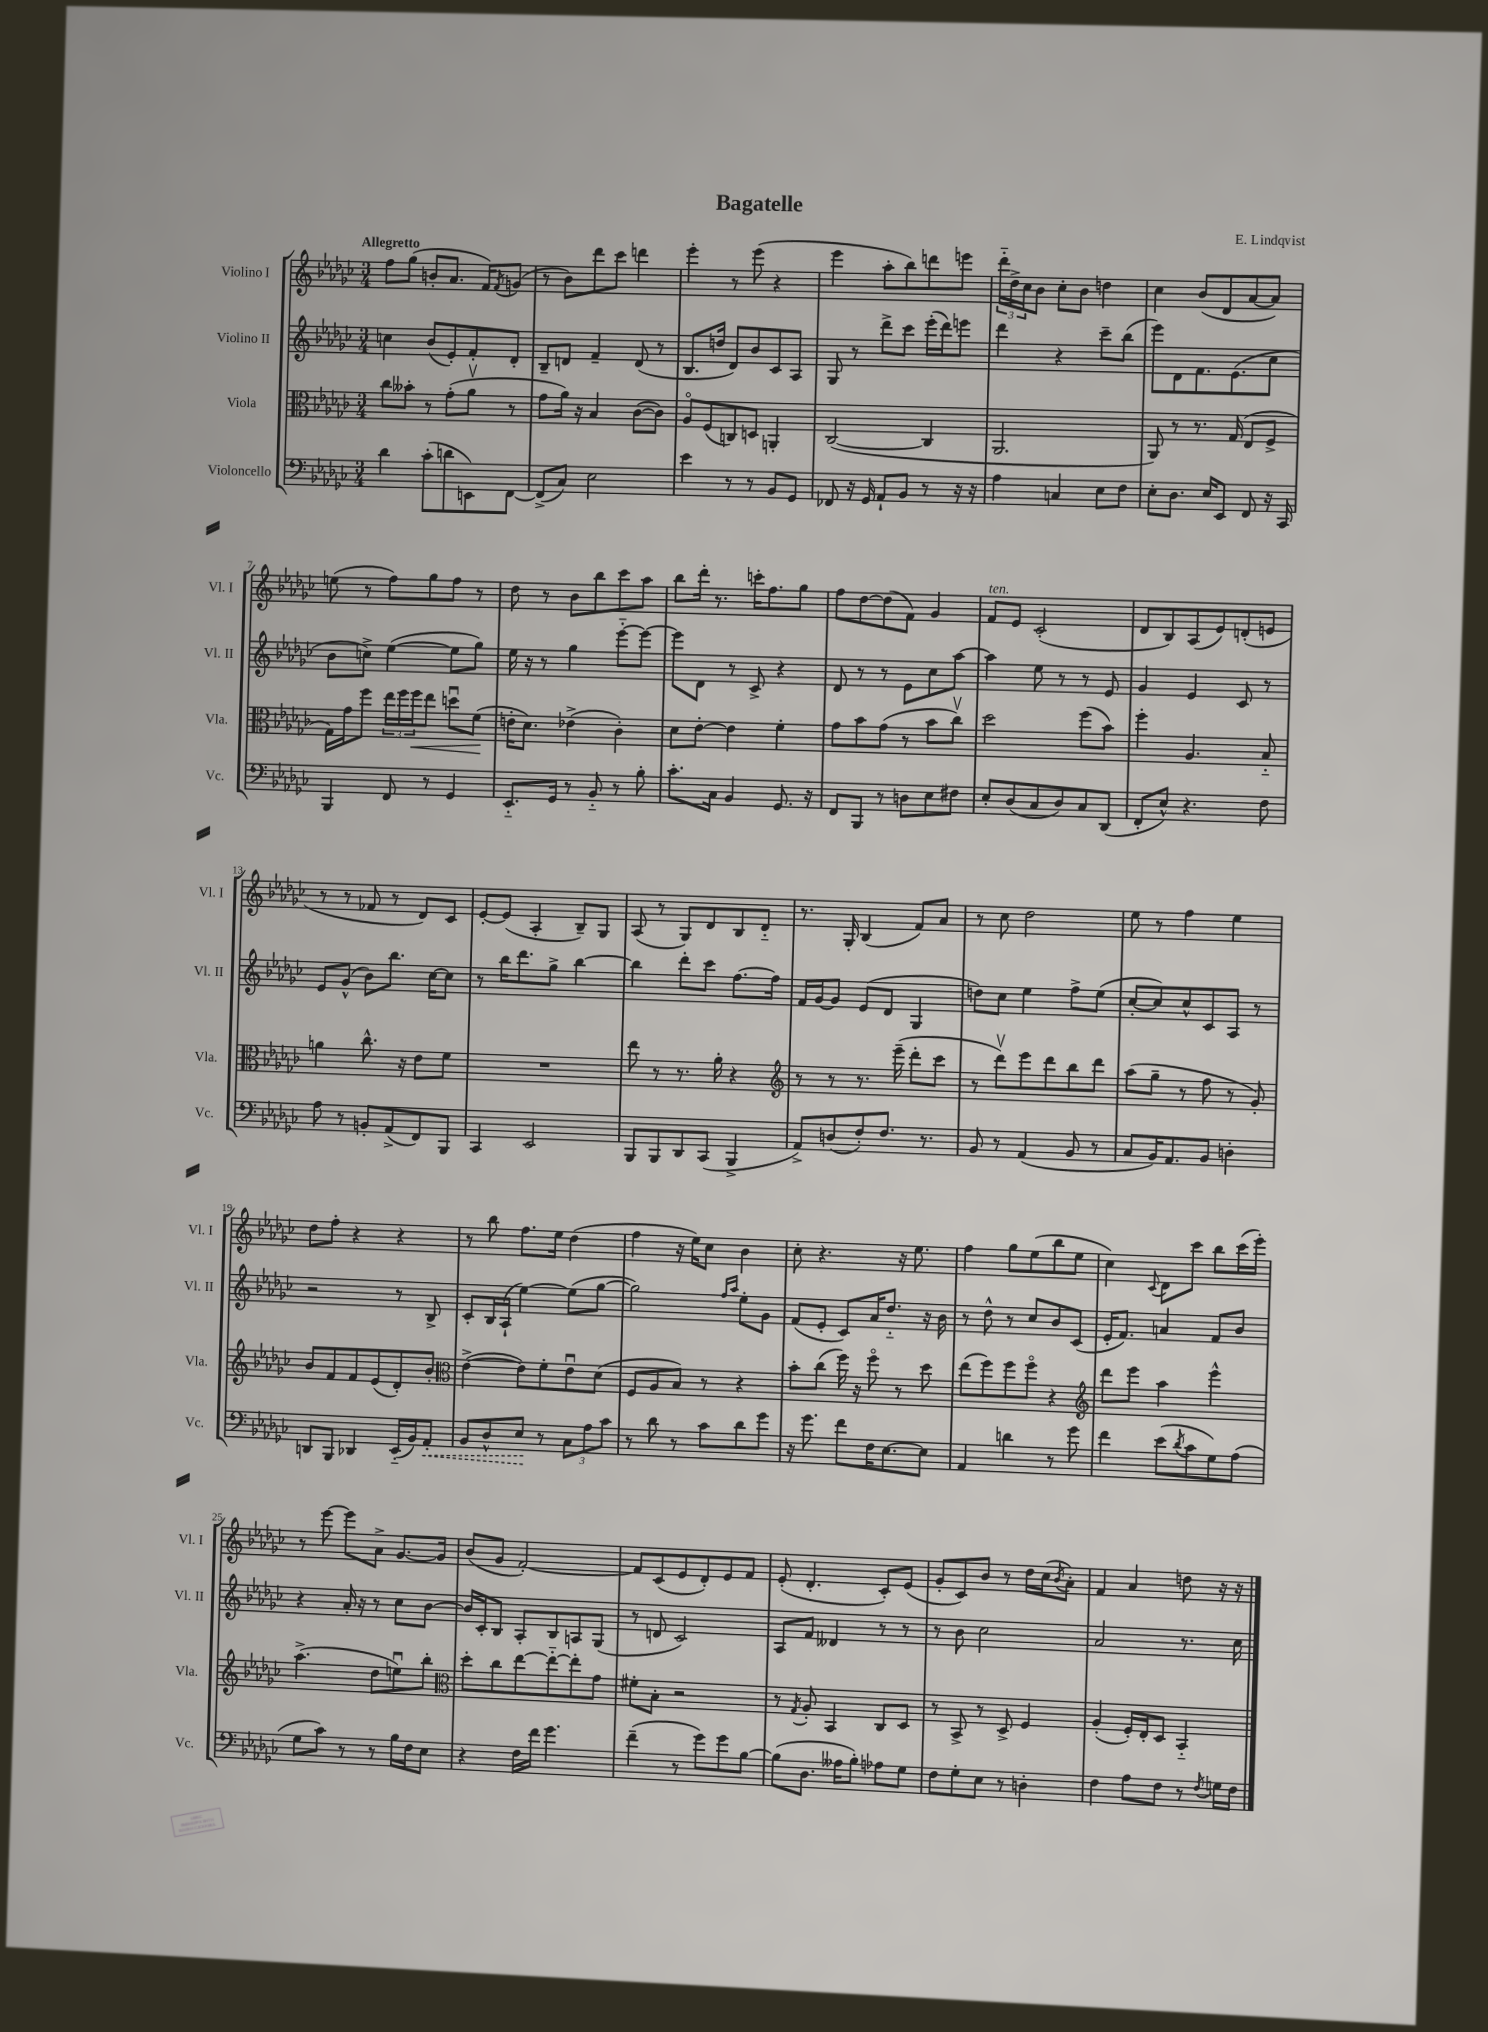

**kern	**kern	**kern	**kern
*staff4	*staff3	*staff2	*staff1
*clefF4	*clefC3	*clefG2	*clefG2
*k[b-e-a-d-g-c-]	*k[b-e-a-d-g-c-]	*k[b-e-a-d-g-c-]	*k[b-e-a-d-g-c-]
*M3/4	*M3/4	*M3/4	*M3/4
4d-	8cc-	4cc	8ff
.	8b--'	.	(8gg-
(8c-'	8r	(8b-	8b'
8d	(8g-'	8e-')	8.a-
8EE)	8a-v	8f'	.
.	.	.	16f)
.	.	.	8qf
[8FF	8r	8d-'	(8g
=	=	=	=
(8FF^]	8g-	8B-~	8r
8C-)	16a-)	8d	8b-)
.	16r	.	.
2E-	4B-	4f~	8ddd-
.	.	.	8ccc-
.	([8c-	(8d	4ddd
.	8c-])	8r	.
=	=	=	=
4e-	8A-o	8.B-	4eee-'
.	(8F	.	.
.	.	16dd	.
8r	8C)	8d-)	8r
8r	8D	8b-	(8eee-
8BB-	4AA'	8c-	4r
8GG-	.	8A-	.
=	=	=	=
8FF-	([2C-	8G-	4eee-
16r	.	8r	.
16GG-	.	.	.
8AA-`	.	8ddd-^	8aa-'
8BB-	.	8ccc-	8bb-)
8r	4C-]	(16eee-'	8ddd
.	.	16ddd-)	.
16r	.	8eee	8eee
16r	.	.	.
=	=	=	=
4A-	2.AA-	4ddd-	24ddd-'~
.	.	.	24dd-^
.	.	.	24cc-
.	.	.	8b-
4C	.	4r	8cc-'
.	.	.	8b-
8E-	.	8ccc-~	4dd
8F	.	(8bb-	.
=	=	=	=
8E-'	8AA-)	8eee-)	4cc-
8.D-	8r	8d-	.
.	8.r	8.f	(8b-
16E-	.	.	.
8EE-	.	.	8d-
.	(16G-	(8.e-	.
8FF	8E-	.	[8a-
16r	8F^	8cc-	8a-])
16CC-	.	.	.
=	=	=	=
4BBB-	16G-)	8b-	(8ee
.	16g-	.	.
.	8ff	8cc^)	8r
8FF	24ee-	([4ee-	8ff)
.	24ff	.	.
.	24ff	.	.
8r	8ee-	.	8gg-
4GG-	8ddu	8ee-]	8ff
.	(8f	8gg-)	8r
=	=	=	=
8.EE-'~	16e'	16ee-	8dd-
.	8.d-)	16r	.
.	.	8r	8r
16GG-	.	.	.
8r	(4e-^	4gg-	8b-
8BB-'~	.	.	8bb-
8r	4c-')	[8eee-'~	8ccc-
8B-'	.	8eee-_	8aa-
=	=	=	=
8.c-'	8d-	8eee-]	8bb-
.	[8e-'	8d-	16ddd-'
16C-	.	.	8.r
4BB-	4e-]	8r	.
.	.	8c-^	16ccc'
.	.	.	8.ff
8.GG-	4f'	4r	.
.	.	.	8gg-
16r	.	.	.
=	=	=	=
8FF	8g-	8d-	8ff
8BBB-	8b-	8r	[8dd-
8r	(8g-	8r	(8dd-]
8D	8r	8e-	8f)
8E-	8b-	8cc-	4g-
8F#	8cc-v)	[8aa-	.
=	=	=	=
8E-'	2dd-	4aa-]	8f
(8D-	.	.	8e-
8C-	.	8ee-	(2c-'
8D-)	.	8r	.
8C-	(8ff	8r	.
(8DD-	8b-)	8e-	.
=	=	=	=
8FF'	4ff'	4g-	8d-
8E-^^)	.	.	8B-)
4.r	4.A-	4e-	(8A-
.	.	.	8e-)
.	.	8c-	(8d'
8F	8B-'~	8r	8e
=	=	=	=
8A-	4a	8e-	8r
8r	.	(8g-^^	8r
8BB'	8.cc-^^	8b-)	8f-
(8AA-^	.	8.bb-	8r
.	16r	.	.
8FF)	8e-	.	8d-)
.	.	[16cc-	.
8BBB-	8f	8cc-]	8c-
=	=	=	=
4CC-	2.r	8r	[8e-'
.	.	16bb-	(8e-]
.	.	8.ddd-	.
2EE-	.	.	4A-'
.	.	8gg-^	.
.	.	[4bb-	8B-~)
.	.	.	8G-
=	=	=	=
8BBB-	8ee-	4bb-]	(8A-
8BBB-	8r	.	8r
8DD-	8.r	8ddd-'	8G-)
(8CC-	.	8ccc-	8d-
.	16a-'	.	.
4BBB-^	4r	[8.ff	8B-
.	.	.	8d-'~
.	.	16ff]	.
=	=	=	=
*	*clefG2	*	*
8AA-^)	8r	16f	8.r
.	.	[16g-	.
(8D	8r	8g-]	.
.	.	.	16G-'
8F')	8.r	(8e-	(4B-
8.F	.	8d-	.
.	(16eee-~	.	.
.	8ddd-'	4G-	8f)
8.r	.	.	.
.	8ccc-	.	8a-
=	=	=	=
8BB-	8r	8dd)	8r
8r	8ddd-v)	8cc-	8cc-
(4AA-	8eee-	4ee-	2dd-
.	8ddd-	.	.
8BB-	8bb-	8ff^	.
8r	8ddd-	(8ee-	.
=	=	=	=
8C-	(8aa-	[8cc-'	8ee-
16BB-)	8gg-~	8cc-])	8r
8.AA-	.	.	.
.	8r	8cc-^^	4ff
8BB-	8ff	8c-	.
4D'	8r	8A-	4ee-
.	8g-')	8r	.
=	=	=	=
8DD	8b-	2r	8dd-
8BBB-	8f	.	8ff'
4DD-	8f	.	4r
.	(8e-	.	.
(16EE-'~	8d-')	8r	4r
16BB-)	.	.	.
8AA-'	8b-'	8B-^	.
=	=	=	=
*	*clefC3	*	*
8BB-	([4e-^	8c-'	8r
8D-^^	.	16B-	8bb-
.	.	(16A-`	.
8E-	8e-])	[4ee-)	8.ff
8r	8f'	.	.
.	.	.	16ee-
12C-	8e-u	(8ee-]	(4dd-
12A-	.	.	.
.	(8d-	[8gg-	.
12c-	.	.	.
=	=	=	=
8r	8F	2gg-])	4ff
8d-	8A-	.	.
8r	8B-)	.	16r
.	.	.	16ee-)
8c-	8r	.	8cc-
.	.	16qqff	.
.	.	16qqaa-	.
8d-	4r	8ee-'	4b-
8g-	.	8g-	.
=	=	=	=
16r	8b-'	(8f	8cc-'
8.g-	.	.	.
.	(8cc-	8e-'	4.r
8f	16ff)	8c-)	.
.	16r	.	.
16F	8ffo	16a-	.
[8.E-	.	8.dd-'~	.
.	8r	.	16r
.	.	.	8.ee-
8E-]	8dd-	16r	.
.	.	16b-	.
=	=	=	=
4AA-	(8ee-	8r	4ff
.	8ff)	8dd-^^	.
4d	8ff	8r	8gg-
.	8ffo	8cc-	(8ee-
8r	4r	8b-	8bb-
8g-	.	(8c-	8ee-
=	=	=	=
*	*clefG2	*	*
4f	8ddd-	16e-'	4cc-)
.	.	8.f)	.
.	8eee-	.	.
.	.	.	8qqc-
(8e-	4aa-	4a	8d-
8qd-	.	.	.
8c-	.	.	8ccc-
8G-)	4eee-^^	8f	8bb-
(8A-	.	8b-	(16ccc-
.	.	.	16eee-')
=	=	=	=
8G-	(4.aa-^	4r	8r
8c-)	.	.	[8eee-
8r	.	16a-'	8eee-]
.	.	16r	.
8r	8dd-	8r	8a-^
16B-	8eeu)	8cc-	[8.g-
16F	.	.	.
8E-	8bb-'	[8b-	.
.	.	.	16g-]
=	=	=	=
*	*clefC3	*	*
4r	8dd-'	16b-]	(8b-
.	.	16c-'	.
.	8cc-	8B-	8g-
16F	[8ee-	8A-'	[2f')
16f	.	.	.
4.g-	8ee-'~_	8B-	.
.	8ee-']	8A	.
.	8g-	(8G-	.
=	=	=	=
(4f~	8f#'	8r	8f]
.	8B-'	8d	(8c-
8r	2r	2c-)	8e-
8g-)	.	.	8d-')
8g-	.	.	8e-
[8B-	.	.	8f
=	=	=	=
(8B-]	8r	8A-	(8e-'
.	8qG-	.	.
8.D-	8A-'	8f	4.d-'
.	4BB-	4d--	.
16A--	.	.	.
8B-')	.	.	.
8A-	8C-	8r	8c-')
8G-	8D-	8r	(8e-
=	=	=	=
8F	8r	8r	8g-'
8G-'	8BB-^	8b-	8c-)
8E-	8r	2cc-	8b-
8r	8D-^	.	8r
4D'	4F	.	16dd-
.	.	.	(16cc-
.	.	.	8qb-
.	.	.	8a-')
=	=	=	=
4F	(4A-'	2a-	4f
8A-	16F')	.	4a-
.	16E-'	.	.
8F	8D-	.	.
8r	4BB-'~	8.r	8dd
8qF	.	.	.
16G	.	.	16r
16F	.	16cc-	16r
==	==	==	==
*-	*-	*-	*-
